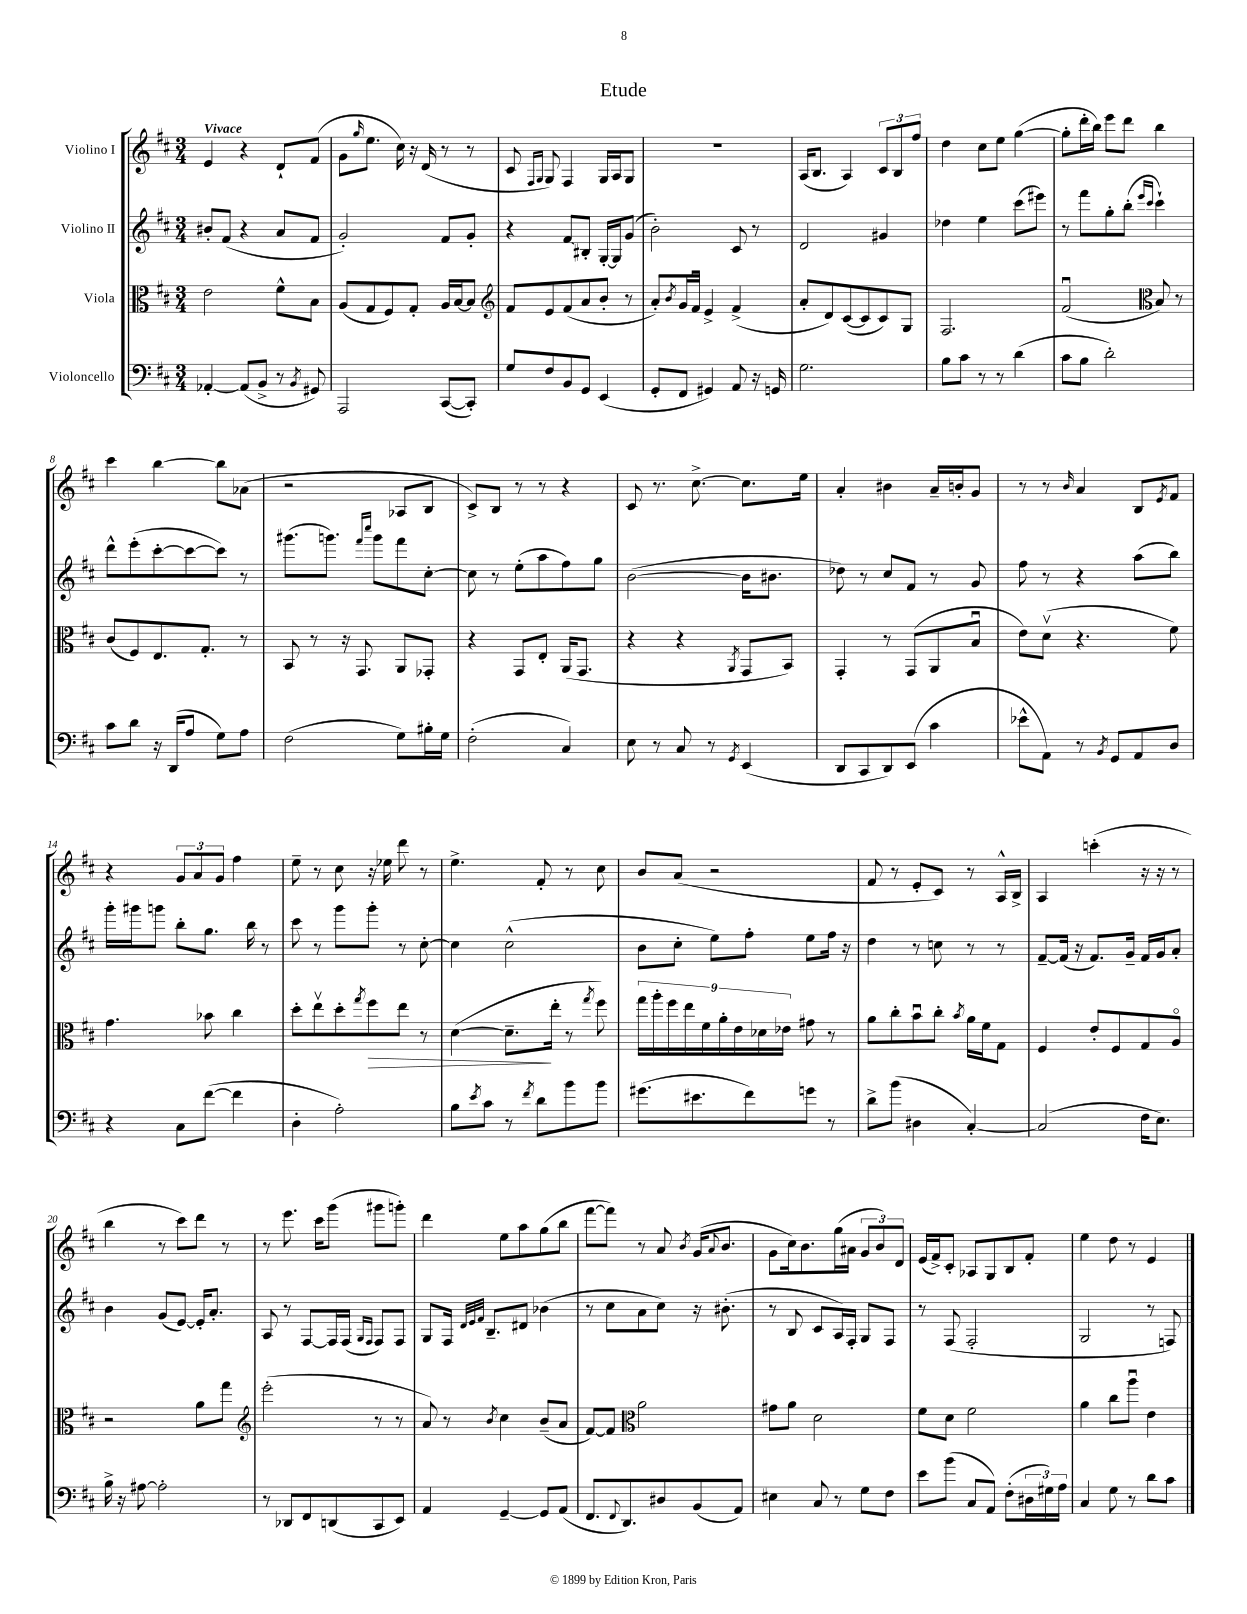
\header { title = "Etude" }
<<
\new StaffGroup <<
\new Staff = "s0" \with { instrumentName = "Violino I" } {
    \clef treble \key d \major \numericTimeSignature \time 3/4 \tempo "Vivace"
    e'4 r4 d'8-! fis'8( |
    g'8 \grace { g''16 } e''8. cis''16) r16 d'16( r8 r8 |
    cis'8 \grace { fis16 g16 } g8) fis4 g16 a16 g8 |
    R2. |
    a16( b8. a4) \tuplet 3/2 { cis'8 b8 fis''8 } |
    d''4 cis''8 e''8 g''4~( |
    g''8-. d'''16-. b''16) e'''8 d'''8 b''4 |
    cis'''4 b''4~ b''8 aes'8( |
    r2 aes8 b8 |
    cis'8->) b8 r8 r8 r4 |
    cis'8 r8. cis''8.~-> cis''8. e''16 |
    a'4-. bis'4 a'16-- b'16-. g'8 |
    r8 r8 \grace { b'16 } a'4 b8 \acciaccatura { e'8 } fis'8 |
    r4 \tuplet 3/2 { g'8 a'8 g'8 } fis''4 |
    e''8-- r8 cis''8 r16 ees''16 d'''8 r8 |
    e''4.-> fis'8-. r8 cis''8 |
    b'8 a'8( r2 |
    fis'8 r8 e'8-. cis'8) r8 a16-^ b16-> |
    a4 c'''4-.( r16 r16 r8 |
    b''4 r8 cis'''8) d'''8 r8 |
    r8 e'''8. cis'''16 g'''8( gis'''8 g'''8-.) |
    d'''4 e''8 a''8 g''8( b''8 |
    fis'''8~ fis'''8) r8 a'8 \acciaccatura { b'8 } g'16( \appoggiatura { a'8 } b'8. |
    g'8 cis''16) b'8. g''16( ais'16 \tuplet 3/2 { g'8 b'8) d'8 } |
    e'16( fis'16->) cis'8-. aes8 g8 b8 fis'8-. |
    e''4 d''8 r8 e'4 \bar "|." |
}
\new Staff = "s1" \with { instrumentName = "Violino II" } {
    \clef treble \key d \major \numericTimeSignature \time 3/4
    bis'8-. fis'8( r4 a'8 fis'8 |
    g'2-.) fis'8 g'8-. |
    r4 fis'8\glissando bis8-. g16~-. g16 g'8( |
    b'2-.) cis'8 r8 |
    d'2 gis'4 |
    des''4 e''4 cis'''8( eis'''8) |
    r8 fis'''8 g''8-. b''8-.( \grace { e'''16 cis'''16 } cis'''4-!) |
    d'''8-^ e'''8-.( cis'''8~-. cis'''8~ cis'''8) r8 |
    gis'''8.( g'''8.) \grace { fis'''16 cis''''16 } g'''8 fis'''8 cis''8~-. |
    cis''8 r8 e''8-.( a''8 fis''8) g''8 |
    b'2~( b'16 bis'8. |
    des''8) r8 cis''8 fis'8 r8 g'8 |
    fis''8 r8 r4 a''8( b''8) |
    g'''16-. gis'''16 g'''8 b''8-. g''8. b''16 r8 |
    cis'''8 r8 g'''8 g'''8-. r8 cis''8~-. |
    cis''4 cis''2-^( |
    b'8 cis''8-. e''8) fis''8-. e''8 fis''16 r16 |
    d''4 r8 c''8 r8 r8 |
    fis'8~-- fis'16( r16 fis'8.) g'16-- fis'16 g'16 a'8-. |
    b'4 g'8( e'8~) e'16-. a'8.-. |
    a8 r8 fis8~ fis16 fis16( \grace { g16 fis16 } fis8) fis8 |
    g8 fis16 \grace { d'32 e'32 fis'32 } b8.-- dis'8 bes'4( |
    r8 cis''8 a'8 cis''8) r16 bis'8.-.( |
    r8 b8 cis'8 a16) fis16-. g8 fis8 |
    r8 fis8( fis2-. |
    g2 r8 f8) \bar "|." |
}
\new Staff = "s2" \with { instrumentName = "Viola" } {
    \clef alto \key d \major \numericTimeSignature \time 3/4
    e'2 fis'8-^ b8 |
    a8( g8 fis8) g8-. a16 b16~ b8 |
    \clef treble fis'8 e'8 fis'8( a'8 b'8-. r8 |
    a'8-.) \acciaccatura { b'8 } g'16 fis'16\downbow e'4-> fis'4->( |
    a'8-. d'8) cis'8~( cis'8 cis'8) g8 |
    fis2. |
    fis'2\downbow( \clef alto b8) r8 |
    cis'8( fis8) e8. g8.-. r8 |
    b,8 r8 r16 g,8. a,8 ges,8-. |
    r4 g,8 e8-. a,16( g,8. |
    r4 r4 \acciaccatura { a,8 } g,8 b,8) |
    g,4-. r8 g,8( a,8 b8\downbow |
    e'8) d'8\upbow( r4. fis'8) |
    g'4. bes'8 cis''4 |
    d''8-. e''8\upbow d''8-. \acciaccatura { g''8 } fis''8\> e''8 r8 |
    d'4~( d'8.--\! e''16-. r8 \acciaccatura { g''8 } fis''8) |
    \tuplet 9/8 { g''16 a''16-. fis''16 e''16 fis'16 a'16-. e'16 des'16 ees'16 } gis'8 r8 |
    a'8 cis''8-. b'8\downbow cis''8-. \acciaccatura { b'8 } a'16 fis'16 g8 |
    fis4 e'8-. fis8 g8 a8\flageolet |
    r2 a'8 g''8 |
    \clef treble e'''2-.( r8 r8 |
    a'8) r8 \acciaccatura { b'8 } cis''4 b'8--( a'8 |
    fis'8~) fis'8 \clef alto a'2 |
    gis'8 a'8 d'2 |
    fis'8 d'8 fis'2 |
    a'4 cis''8 a''8\downbow e'4 \bar "|." |
}
\new Staff = "s3" \with { instrumentName = "Violoncello" } {
    \clef bass \key d \major \numericTimeSignature \time 3/4
    aes,4~-. aes,8( b,8-> r8 \acciaccatura { b,8 } gis,8) |
    a,,2 cis,8~( cis,8-.) |
    g8 fis8 b,8 g,8 e,4( |
    g,8-. fis,8 gis,4) a,8 r16 g,16 |
    g2. |
    b8 cis'8 r8 r8 d'4( |
    cis'8 b8 d'2-.) |
    cis'8 d'8 r16 d,16( a8 g8) a8 |
    fis2( g8) bis16-. g16 |
    fis2-.( cis4) |
    e8 r8 cis8 r8 \acciaccatura { g,8 } e,4( |
    d,8 cis,8 d,8) e,8( cis'4 |
    ees'8-^ a,8) r8 \acciaccatura { b,8 } g,8 a,8 d8 |
    r4 cis8 fis'8~( fis'4 |
    d4-. a2-.) |
    b8 \acciaccatura { e'8 } cis'8 r8 \acciaccatura { fis'8 } d'8 b'8 b'8 |
    gis'8.( eis'8. fis'8) g'8 r8 |
    d'8-> b'8( dis4 cis4~-.) |
    cis2( fis16 e8.) |
    b16-> r16 ais8~ ais2-. |
    r8 des,8 fis,8 d,8( cis,8 e,8) |
    a,4 g,4~-- g,8 a,8( |
    fis,8. \appoggiatura { fis,8 } d,8.) dis8 b,8( a,8) |
    eis4 cis8 r8 g8 fis8 |
    e'8 b'8( cis8 a,8) fis8-.( \tuplet 3/2 { dis16 gis16) a16 } |
    cis4 g8 r8 d'8 cis'8 \bar "|." |
}
>>
>>
